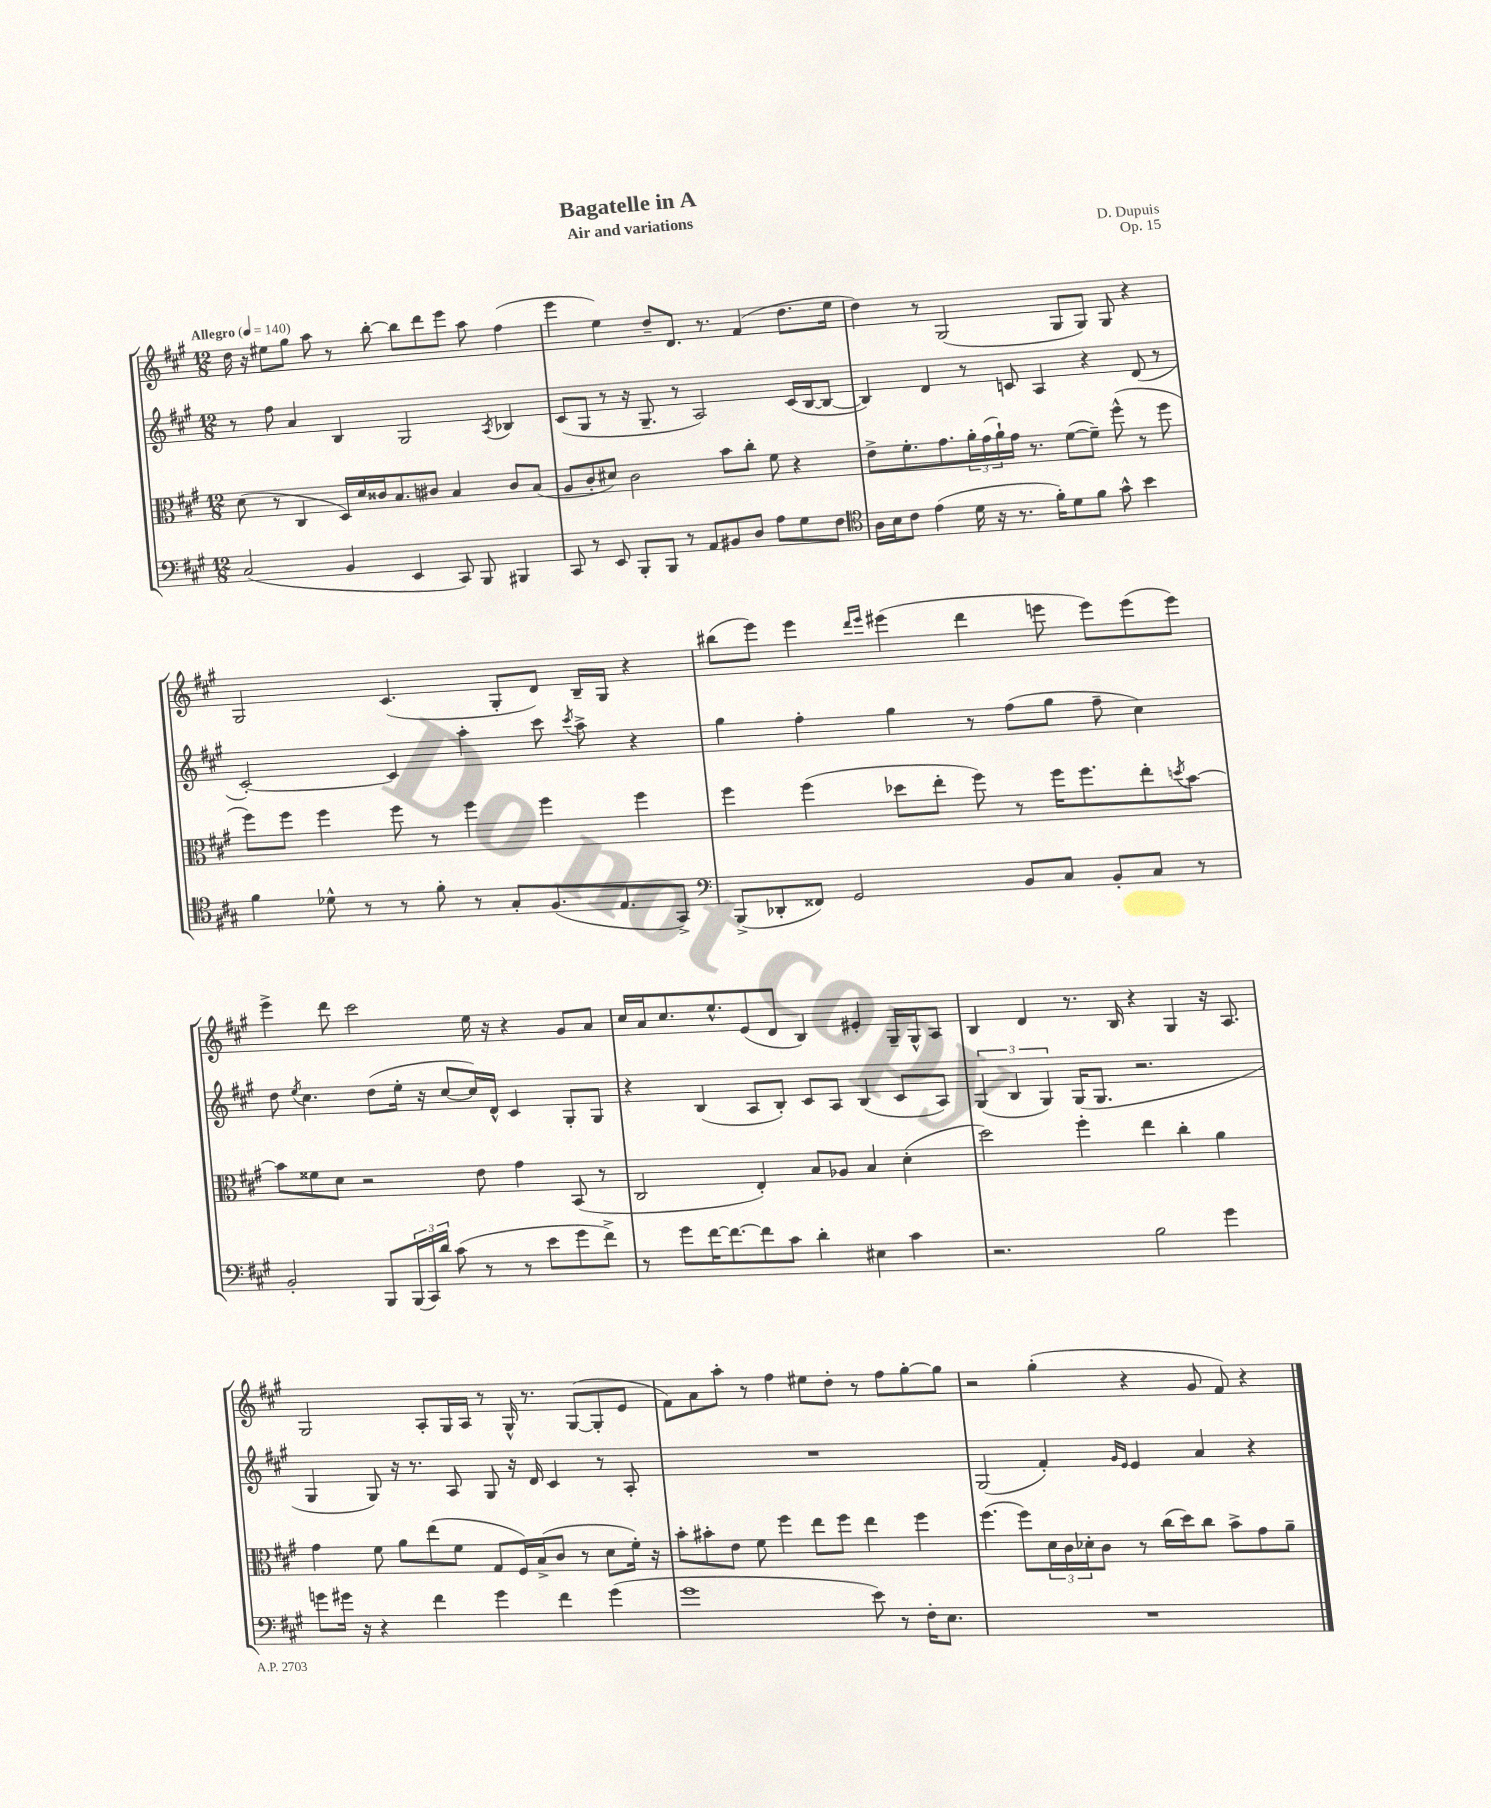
\header { title = "Bagatelle in A" composer = "D. Dupuis" subtitle = "Air and variations" opus = "Op. 15" }
<<
\new StaffGroup <<
\new Staff = "s0" {
    \clef treble \key a \major \numericTimeSignature \time 12/8 \tempo "Allegro" 4 = 140
    d''16 r16 eis''8 gis''8 a''8 r8 b''8~-. b''8 d'''8 e'''8 a''8 fis''4( |
    e'''4 e''4) d''8-- d'8. r8. fis'4( d''8. e''16 |
    d''4) r8 gis2( gis8 gis8) gis8 r4 |
    gis2 cis'4.( gis8-. d'8) b16-- gis16 r4 |
    bis''8( e'''8) e'''4 \grace { d'''16 e'''16 } eis'''4( d'''4 e'''8 e'''8) e'''8( e'''8) |
    e'''4-> d'''8 cis'''2 e''16 r16 r4 gis'8 a'8 |
    cis''16 a'16 cis''8. e''8.-^ e'8( d'8 b4) eis'4-. gis16-- gis16-^ a8 |
    b4 d'4 r8. b16 r4 gis4 r16 a8. |
    gis2 a8-. gis16 a16 r8 gis16-^ r8. gis8~( gis8-. e'8 |
    fis'8) a'8 a''8-. r8 fis''4 eis''8 d''8-. r8 fis''8 gis''8~-. gis''8 |
    r2 gis''4-.( r4 gis'8 fis'8) r4 \bar "|." |
}
\new Staff = "s1" {
    \clef treble \key a \major \numericTimeSignature \time 12/8
    r8 fis''8 a'4 b4 gis2 \acciaccatura { a8 } bes4 |
    cis'8( gis8 r8 r16 gis8.-- r8 a2) cis'16( b16~ b8~ |
    b4) d'4 r8 c'8 a4 r4 d'8( r8 |
    cis'2~-.) cis'4 a''4-. cis'''8 \acciaccatura { cis'''8 } a''8-> r4 |
    gis''4 fis''4-. gis''4 r8 fis''8( gis''8 fis''8-- cis''4) |
    d''8 \acciaccatura { e''8 } cis''4. d''8( e''16-. r16 cis''8~ cis''16) d'16-^ cis'4 gis8-. gis8 |
    r4 b4( a8 b8-.) cis'8 a8 b4( cis'8 a8) |
    \tuplet 3/2 { gis4( b4 gis4) } gis16( gis8. r2. |
    gis4 gis8) r16 r8. a8 gis8 r16 d'16 cis'4 r8 a8-. |
    R1. |
    gis2( fis'4-.) \grace { gis'16 e'16 } e'4 a'4 r4 \bar "|." |
}
\new Staff = "s2" {
    \clef alto \key a \major \numericTimeSignature \time 12/8
    d'8( r8 cis4 d16) d'16 cisis'16 b8. cis'8 b4 cis'8 b8( |
    a8 cis'8-. dis'8) cis'2 b'8 cis''8-. fis'8 r4 |
    e'8-> fis'8.-. gis'8. \tuplet 3/2 { a'16-. gis'16( a'16-!) } gis'16 r8. fis'8~( fis'8--) fis''8-^( r8 fis''8 |
    fis''8) fis''8 fis''4 fis''8 r8 fis''4 fis''4 fis''4 |
    fis''4 fis''4( des''8 e''8-. fis''8) r8 fis''16 fis''8. e''8-. \acciaccatura { d''8 } b'8~ |
    b'8 fisis'8 d'8 r2 e'8 gis'4 b,8( r8 |
    cis2 e4-.) b8 aes8 b4 d'4-.( |
    d''2) fis''4-. e''4 cis''4-. a'4 |
    gis'4 fis'8 a'8 e''8( fis'8 gis8 fis16) b16->( cis'8 r8 d'8 fis'16-.) r16 |
    b'8-. bis'8-. e'8 fis'8 fis''4 e''8 fis''8 e''4 fis''4 |
    fis''4.( fis''8) \tuplet 3/2 { d'16 cis'16 des'16-. } cis'8 r8 cis''16( d''16) cis''8 b'8-> gis'8 a'8-- \bar "|." |
}
\new Staff = "s3" {
    \clef bass \key a \major \numericTimeSignature \time 12/8
    cis2( b,4 e,4 cis,8) b,,8 bis,,4 |
    cis,8 r8 e,8 b,,8-. b,,8 r8 a,8 bis,8 d8 a8 gis8 fis8 |
    \clef tenor a16 b16 cis'8 e'4( d'16 r16 r8. fis'16-.) d'8 fis'8 gis'8-^ b'4 |
    fis'4 des'8-^ r8 r8 fis'8-. r8 gis8-. fis8.( e8. gis,8->) |
    \clef bass b,,8->( des,8-. fisis,8) gis,2 b,8 cis8 b,8-. cis8 r8 |
    b,2-. b,,8 \tuplet 3/2 { b,,16( cis,16) d'16 } cis'8( r8 r8 e'8 gis'8 fis'8->) |
    r8 gis'8 fis'16~ fis'8.~ fis'8 cis'8 d'4-. eis4 cis'4 |
    r2. b2 gis'4 |
    g'8 gis'16 r16 r4 fis'4 gis'4 fis'4 gis'4( |
    gis'1 e'8) r8 fis16-. e8. |
    R1. \bar "|." |
}
>>
>>
\layout { \context { \Score \remove "Bar_number_engraver" } }
